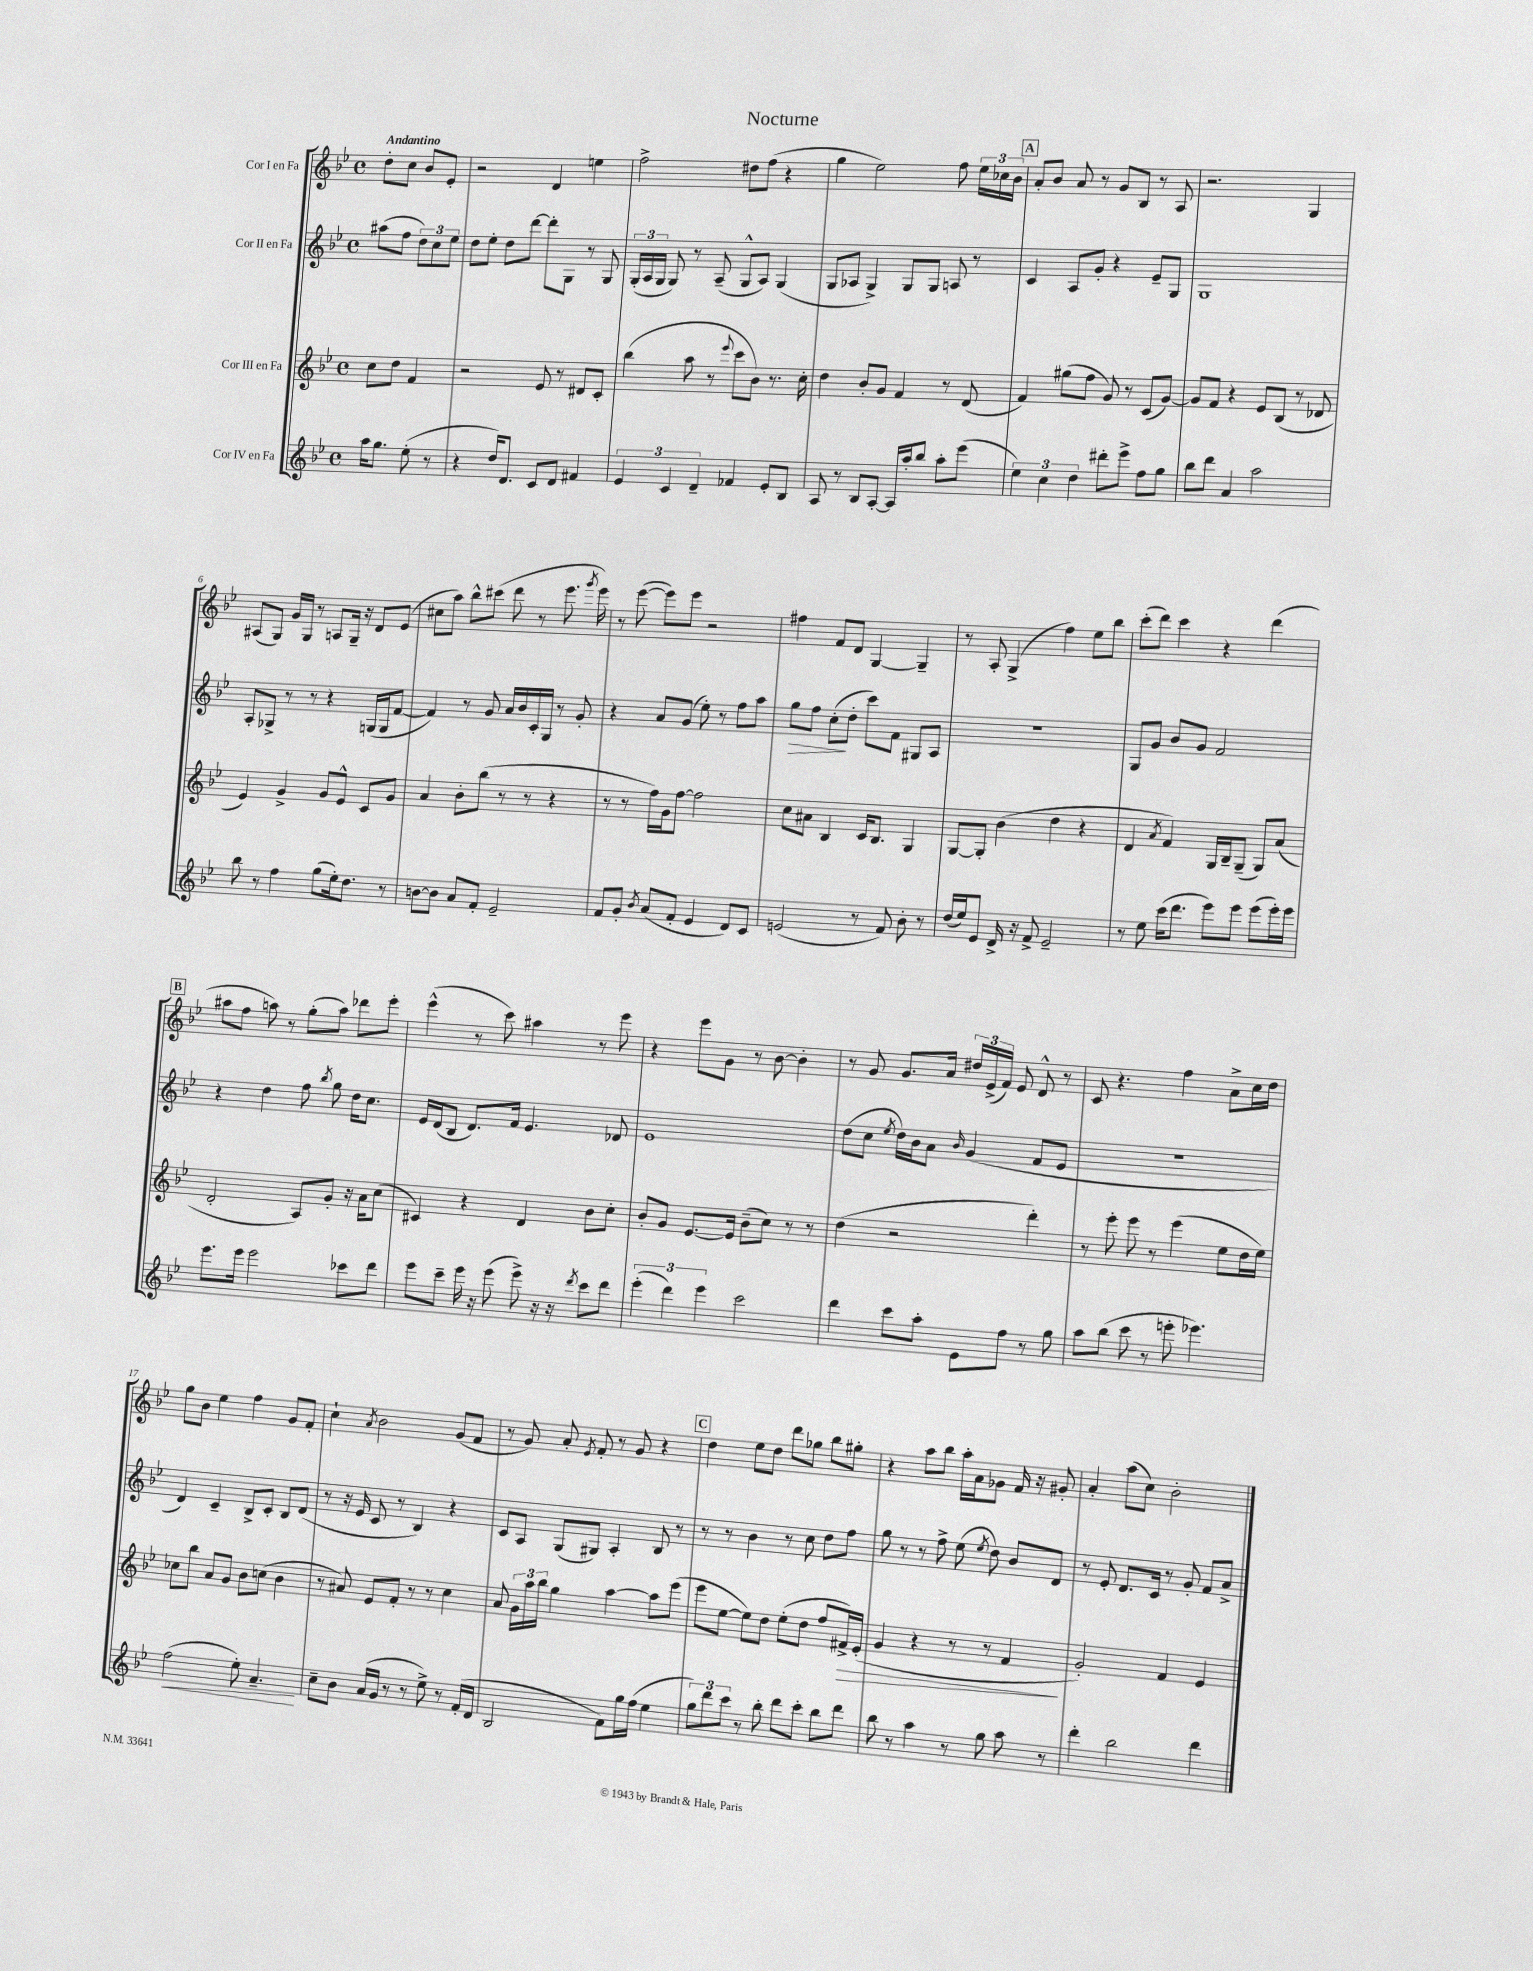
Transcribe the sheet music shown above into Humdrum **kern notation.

**kern	**dynam	**kern	**dynam	**kern	**dynam	**kern
*part4	*part4	*part3	*part3	*part2	*part2	*part1
*staff4	*staff4	*staff3	*staff3	*staff2	*staff2	*staff1
*I"Cor IV en Fa	*	*I"Cor III en Fa	*	*I"Cor II en Fa	*	*I"Cor I en Fa
*clefG2	*	*clefG2	*	*clefG2	*	*clefG2
*k[b-e-]	*	*k[b-e-]	*	*k[b-e-]	*	*k[b-e-]
*M4/4	*	*M4/4	*	*M4/4	*	*M4/4
*met(c)	*	*met(c)	*	*met(c)	*	*met(c)
=	=	=	=	=	=	=
!	!	!	!	!	!	!LO:TX:a:B:t=Andantino
16aa\KL	.	8cc\L	.	(8aa#X\L	.	8dd'\L
8.gg\J	.	.	.	.	.	.
.	.	8dd\J	.	8ff\J	.	8cc\J
(8ee-'\	.	4f/	.	12dd\L)	.	8b-/L
.	.	.	.	12cc\	.	.
8r	.	.	.	.	.	8e-'/J
.	.	.	.	12ee-\J	.	.
=1	=1	=1	=1	=1	=1	=1
4r	.	2r	.	8dd\L	.	2r
.	.	.	.	8ee-'\J	.	.
16dd/KL)	.	.	.	8dd\L	.	.
8.d/J	.	.	.	.	.	.
.	.	.	.	[8ddd\J	.	.
8c/L	.	8e-/	.	8ddd'\L]	.	4d/
8d/J	.	8r	.	8G\J	.	.
4f#X/	.	8d#X/L	.	8r	.	4een\
.	.	8c'/J	.	8G/	.	.
=2	=2	=2	=2	=2	=2	=2
6e-/	.	(4bb-\	.	(24G'/LL	.	2ff^\
.	.	.	.	24A/	.	.
.	.	.	.	24G/JJ	.	.
.	.	.	.	8G/)	.	.
6c/	.	.	.	.	.	.
.	.	8aa\	.	8r	.	.
6d~/	.	.	.	.	.	.
.	.	8r	.	(8A~/	.	.
.	.	8qqeee-/	.	.	.	.
4f-X/	.	8ccc\L	.	8G^^/L	.	8dd#X\L
.	.	8b-\J)	.	8A/J)	.	(8ff\J
8e-'/L	.	8.r	.	(4G/	.	4r
8B-/J	.	.	.	.	.	.
.	.	16cc'\	.	.	.	.
=3	=3	=3	=3	=3	=3	=3
8A/	.	4dd\	.	8G/L	.	4gg\
8r	.	.	.	8A-X/J	.	.
8B-/L	.	8b-'/L	.	4G^/)	.	2ee-\)
[8A'/J	.	8g/J	.	.	.	.
16A/LL]	.	4f/	.	8G/L	.	.
16aa'/J	.	.	.	.	.	.
8bb-/J	.	.	.	8G/J	.	.
8aa'\L	.	8r	.	8An/	.	8ff\
(8eee-\J	.	(8d/	.	8r	.	24ee-\LL
.	.	.	.	.	.	24cc-X\
.	.	.	.	.	.	24b-\JJ
!!LO:REH:place=s1:t=A
=4	=4	=4	=4	=4	=4	=4
6ee-\)	.	4f/)	.	4c/	.	8a'/L
.	.	.	.	.	.	8b-/J
6cc\	.	.	.	.	.	.
.	.	(8gg#X\L	.	8A/L	.	8a/
6dd\	.	.	.	.	.	.
.	.	8ff\J	.	8g'/J	.	8r
8ddd#X'\L	.	8g/)	.	4r	.	8g/L
8eee-^\J	.	8r	.	.	.	8B-/J
8ff\L	.	(8c/L	.	8e-~/L	.	8r
8gg\J	.	[8g/J)	.	8G/J	.	8A/
=5	=5	=5	=5	=5	=5	=5
8bb-\L	.	8g/L]	.	1G	.	2.r
8ddd\J	.	8f/J	.	.	.	.
4a/	.	4r	.	.	.	.
2aa\	.	8e-/L	.	.	.	.
.	.	(8B-/J	.	.	.	.
.	.	8r	.	.	.	4G/
.	.	8d-X/	.	.	.	.
!!LO:LB:g=z
=6	=6	=6	=6	=6	=6	=6
8bb-\	.	4e-/)	.	8A'/L	.	(8A#X/L
8r	.	.	.	8G-X^/J	.	8G/J)
4ff\	.	4g^/	.	8r	.	16g/LL
.	.	.	.	.	.	16G/JJ
.	.	.	.	8r	.	8r
(8gg\L	.	8g/L	.	4r	.	8An/L
16ee-'\k)	.	8e-^^/J	.	.	.	16G~/Jk
8.dd\J	.	.	.	.	.	16r
.	.	8c/L	.	(16Gn/LL	.	8d/L
.	.	.	.	16G/J	.	.
8r	.	8g/J	.	[8f/J	.	(8e-/J
=7	=7	=7	=7	=7	=7	=7
[8bn\L	.	4a/	.	4f/])	.	8cc#X\L
8b\J]	.	.	.	.	.	8aa\J)
8a/L	.	8b-'\L	.	8r	.	8bb-^^\L
8f'/J	.	(8bb-\J	.	8g/	.	(8ccc#X\J
2e-~/	.	8r	.	16a/LL	.	8ddd\
.	.	.	.	16b-/	.	.
.	.	8r	.	16c'/	.	8r
.	.	.	.	16G/JJ	.	.
.	.	4r	.	8r	.	8.eee-\
.	.	.	.	8g'/	.	.
.	.	.	.	.	.	8qggg/
.	.	.	.	.	.	16eee-\)
=8	=8	=8	=8	=8	=8	=8
8f/L	.	8r	.	4r	.	8r
8g'/J	.	8r	.	.	.	([8eee-\
8qb-/	.	.	.	.	.	.
(8a/L	.	16ff\LL)	.	8a/L	.	8eee-\L])
.	.	16g\J	.	.	.	.
8f'/J	.	[8ff\J	.	(8g/J	.	8eee-\J
4e-/	.	2ff\]	.	8ee-'\)	.	2r
.	.	.	.	8r	.	.
8d/L)	.	.	.	8ff\L	.	.
8c/J	.	.	.	8aa\J	.	.
=9	=9	=9	=9	=9	=9	=9
!	!	!	!	!	!LO:HP:b	!
(2en/	.	8cc\L	.	8gg\L	>	4ff#X\
.	.	8a#X\J	.	8ff\J	.	.
.	.	4B-/	.	(8cc'\L	.	8f/L
.	.	.	.	8dd'\J	]	8d/J
8r	.	16c/KL	.	8ccc\L)	.	[4G/
.	.	8.B-/J	.	.	.	.
8f/)	.	.	.	8f\J	.	.
8b-'\	.	4G/	.	8G#X/L	.	4G~/]
8r	.	.	.	8A/J	.	.
=10	=10	=10	=10	=10	=10	=10
(16dd/LL	.	[8G/L	.	1r	.	8r
16ee-/J)	.	.	.	.	.	.
8e-/J	.	8G'/J]	.	.	.	8A'/
16d^/	.	(4b-\	.	.	.	(4G^/
16r	.	.	.	.	.	.
8f^/	.	.	.	.	.	.
2e-~/	.	4dd\	.	.	.	4ff\)
.	.	4r	.	.	.	8ee-\L
.	.	.	.	.	.	8bb-\J
=11	=11	=11	=11	=11	=11	=11
8r	.	4d/	.	8G/L	.	(8ccc'\L
8ee-\	.	.	.	8g/J	.	8ddd\J)
.	.	8qa/	.	.	.	.
(16ccc\KL	.	4f/)	.	8b-/L	.	4ccc\
8.ddd\J	.	.	.	.	.	.
.	.	.	.	8g/J	.	.
8eee-\L)	.	16G/LL	.	2f/	.	4r
.	.	16B-~/J	.	.	.	.
8eee-\J	.	(8G~/J	.	.	.	.
(8eee-\L	.	8G/L)	.	.	.	(4ddd\
16eee-'\L)	.	(8a/J	.	.	.	.
16eee-\JJ	.	.	.	.	.	.
!!LO:LB:g=z
!!LO:REH:place=s1:t=B
=12	=12	=12	=12	=12	=12	=12
8.eee-\L	.	2d'/	.	4r	.	8aa#X\L
.	.	.	.	.	.	8ff\J
16eee-\Jk	.	.	.	.	.	.
2eee-\	.	.	.	4dd\	.	8aan\)
.	.	.	.	.	.	8r
.	.	8A/L)	.	8ff\	.	(8gg'\L
.	.	.	.	8qbb-/	.	.
.	.	8g'/J	.	8gg\	.	8aa\J)
8ccc-X\L	.	16r	.	16dd\KL	.	8ddd-X\L
.	.	16a\KL	.	8.cc\J	.	.
8ddd\J	.	(8cc\J	.	.	.	8eee-'\J
=13	=13	=13	=13	=13	=13	=13
8eee-\L	.	4c#X/)	.	16e-/LL	.	(4eee-^^\
.	.	.	.	(16d/J	.	.
8ccc~\J	.	.	.	8B-/J	.	.
16eee-\	.	4r	.	8.d/L)	.	8r
16r	.	.	.	.	.	.
(8eee-\	.	.	.	.	.	8ccc\)
.	.	.	.	16f/Jk	.	.
8eee-^\)	.	4d/	.	4.e-/	.	4aa#X\
16r	.	.	.	.	.	.
16r	.	.	.	.	.	.
8qddd/	.	.	.	.	.	.
8ccc\L	.	8b-\L	.	.	.	8r
8ddd\J	.	8cc'\J	.	8d-X/	.	8eee-\
=14	=14	=14	=14	=14	=14	=14
(6eee-'\	.	8b-'/L	.	1e-	.	4r
.	.	8g/J	.	.	.	.
6ddd\)	.	.	.	.	.	.
.	.	[8.e-/L	.	.	.	8eee-\L
6eee-\	.	.	.	.	.	.
.	.	.	.	.	.	8g\J
.	.	16e-/Jk]	.	.	.	.
2ccc\	.	(8b-~\L	.	.	.	8r
.	.	8cc\J)	.	.	.	[8b-\
.	.	8r	.	.	.	4b-'\]
.	.	8r	.	.	.	.
=15	=15	=15	=15	=15	=15	=15
4ddd\	.	(4dd\	.	(8dd\L	.	8r
.	.	.	.	8cc\J	.	8g/
.	.	.	.	8qee-/	.	.
8ccc\L	.	2r	.	16dd\LL)	.	8.g/L
.	.	.	.	16b-\J	.	.
8aa'\J	.	.	.	8a\J	.	.
.	.	.	.	.	.	16a/Jk
.	.	.	.	16qqb-/	.	.
8e-\L	.	.	.	(4g/	.	24dd#X/LL
.	.	.	.	.	.	(24e-^/
.	.	.	.	.	.	24f/JJ)
8ff\J	.	.	.	.	.	8e-/
8r	.	4ddd'\)	.	8f/L	.	8d^^/
8gg\	.	.	.	8e-/J	.	8r
=16	=16	=16	=16	=16	=16	=16
8aa\L	.	8r	.	1r	.	8c/
(8bb-\J	.	8eee-'\	.	.	.	4.r
8ccc\	.	8eee-\	.	.	.	.
8r	.	8r	.	.	.	.
8eeen'\	.	(4eee-\	.	.	.	4ff\
4.eee-X\)	.	.	.	.	.	.
.	.	8ee-\L	.	.	.	8a^\L
.	.	16dd\L	.	.	.	16cc\L
.	.	16ee-\JJ)	.	.	.	16dd\JJ
!!LO:LB:g=z
=17	=17	=17	=17	=17	=17	=17
!	!LO:HP:b	!	!	!	!	!
(2ff\	<	8cc-X\L	.	4d/)	.	8gg\L
.	.	8bb-\J	.	.	.	8b-\J
.	.	8a/L	.	4c~/	.	4ee-\
.	.	8g/J	.	.	.	.
8ee-'\)	.	8b-\L	.	8B-^/L	.	4ff\
4.a~/	.	(8ccn\J	.	8c'/J	.	.
.	.	4b-\	.	8B-/L	.	8g/L
.	.	.	.	(8d/J	.	8f'/J
.	[	.	.	.	.	.
=18	=18	=18	=18	=18	=18	=18
8cc~\L	.	8r	.	8r	.	4cc`\
8b-\J	.	8a#X/)	.	16r	.	.
.	.	.	.	16e-/	.	.
.	.	.	.	.	.	8qa/
(16a/LL	.	8e-/L	.	8c/	.	2b-\
16g/JJ	.	.	.	.	.	.
8r	.	8f'/J	.	8r	.	.
8r	.	8r	.	4B-/)	.	.
8ee-^\)	.	8r	.	.	.	.
8r	.	4cc\	.	4r	.	(8g/L
(16f'/LL	.	.	.	.	.	8f/J
16d/JJ	.	.	.	.	.	.
=19	=19	=19	=19	=19	=19	=19
2B-/	.	8a/	.	8c/L	.	8r
.	.	24g\LL	.	8A/J	.	8g/)
.	.	24aa\	.	.	.	.
.	.	24bb-\JJ	.	.	.	.
.	.	4gg\	.	(8G/L	.	8a'/
.	.	.	.	.	.	8qe-/
.	.	.	.	8G#X/J)	.	8f'/
8f\L)	.	[4aa\	.	4A'/	.	8r
16gg\L	.	.	.	.	.	8g/
(16ff\JJ	.	.	.	.	.	.
4ee-\	.	8aa\L]	.	8B-/	.	4r
.	.	(8eee-\J	.	8r	.	.
!!LO:REH:place=s1:t=C
=20	=20	=20	=20	=20	=20	=20
12gg\L)	.	8eee-\L	.	8r	.	4dd\
12ddd\	.	.	.	.	.	.
.	.	[8ee-\J	.	8r	.	.
12ccc\J	.	.	.	.	.	.
8r	.	8ee-\L])	.	4b-\	.	8ee-\L
8bb-'\	.	8dd\J	.	.	.	8dd\J
8ddd\L	.	(8ee-'\L	.	8r	.	8ddd\L
8ccc'\J	.	8dd\J	.	8cc\	.	8gg-X\J
8bb-\L	.	8ff/L	.	8dd\L	.	8bb-\L
!	!	!	!LO:HP:b	!	!	!
8ddd\J	.	16f#X^/L)	>	8ff\J	.	8gg#X'\J
.	.	(16e-'/JJ	.	.	.	.
=21	=21	=21	=21	=21	=21	=21
8bb-\	.	4g/	.	8gg\	.	4r
8r	.	.	.	8r	.	.
4aa\	.	4r	.	8r	.	8aa\L
.	.	.	.	8ff^\	.	8bb-\J
8r	.	8r	.	(8ee-\	.	16aa'\LL
.	.	.	.	.	.	16a\J
.	.	.	.	8qee-/	.	.
8gg\	.	8r	.	8dd\)	.	8g-X\J
8aa\	.	4f/	.	8b-/L	.	16f/
.	.	.	.	.	.	16r
8r	.	.	.	8d/J	.	8g#X'/
.	.	.	]	.	.	.
=22	=22	=22	=22	=22	=22	=22
4ddd'\	.	2g'/)	.	8r	.	4a'/
.	.	.	.	8e-'/	.	.
2bb-\	.	.	.	8.d/L	.	(8aa\L
.	.	.	.	.	.	8cc\J)
.	.	.	.	16c/Jk	.	.
.	.	4f/	.	8r	.	2b-'\
.	.	.	.	8g'/	.	.
4ddd\	.	4e-/	.	8f/L	.	.
.	.	.	.	8a^/J	.	.
==	==	==	==	==	==	==
*-	*-	*-	*-	*-	*-	*-
